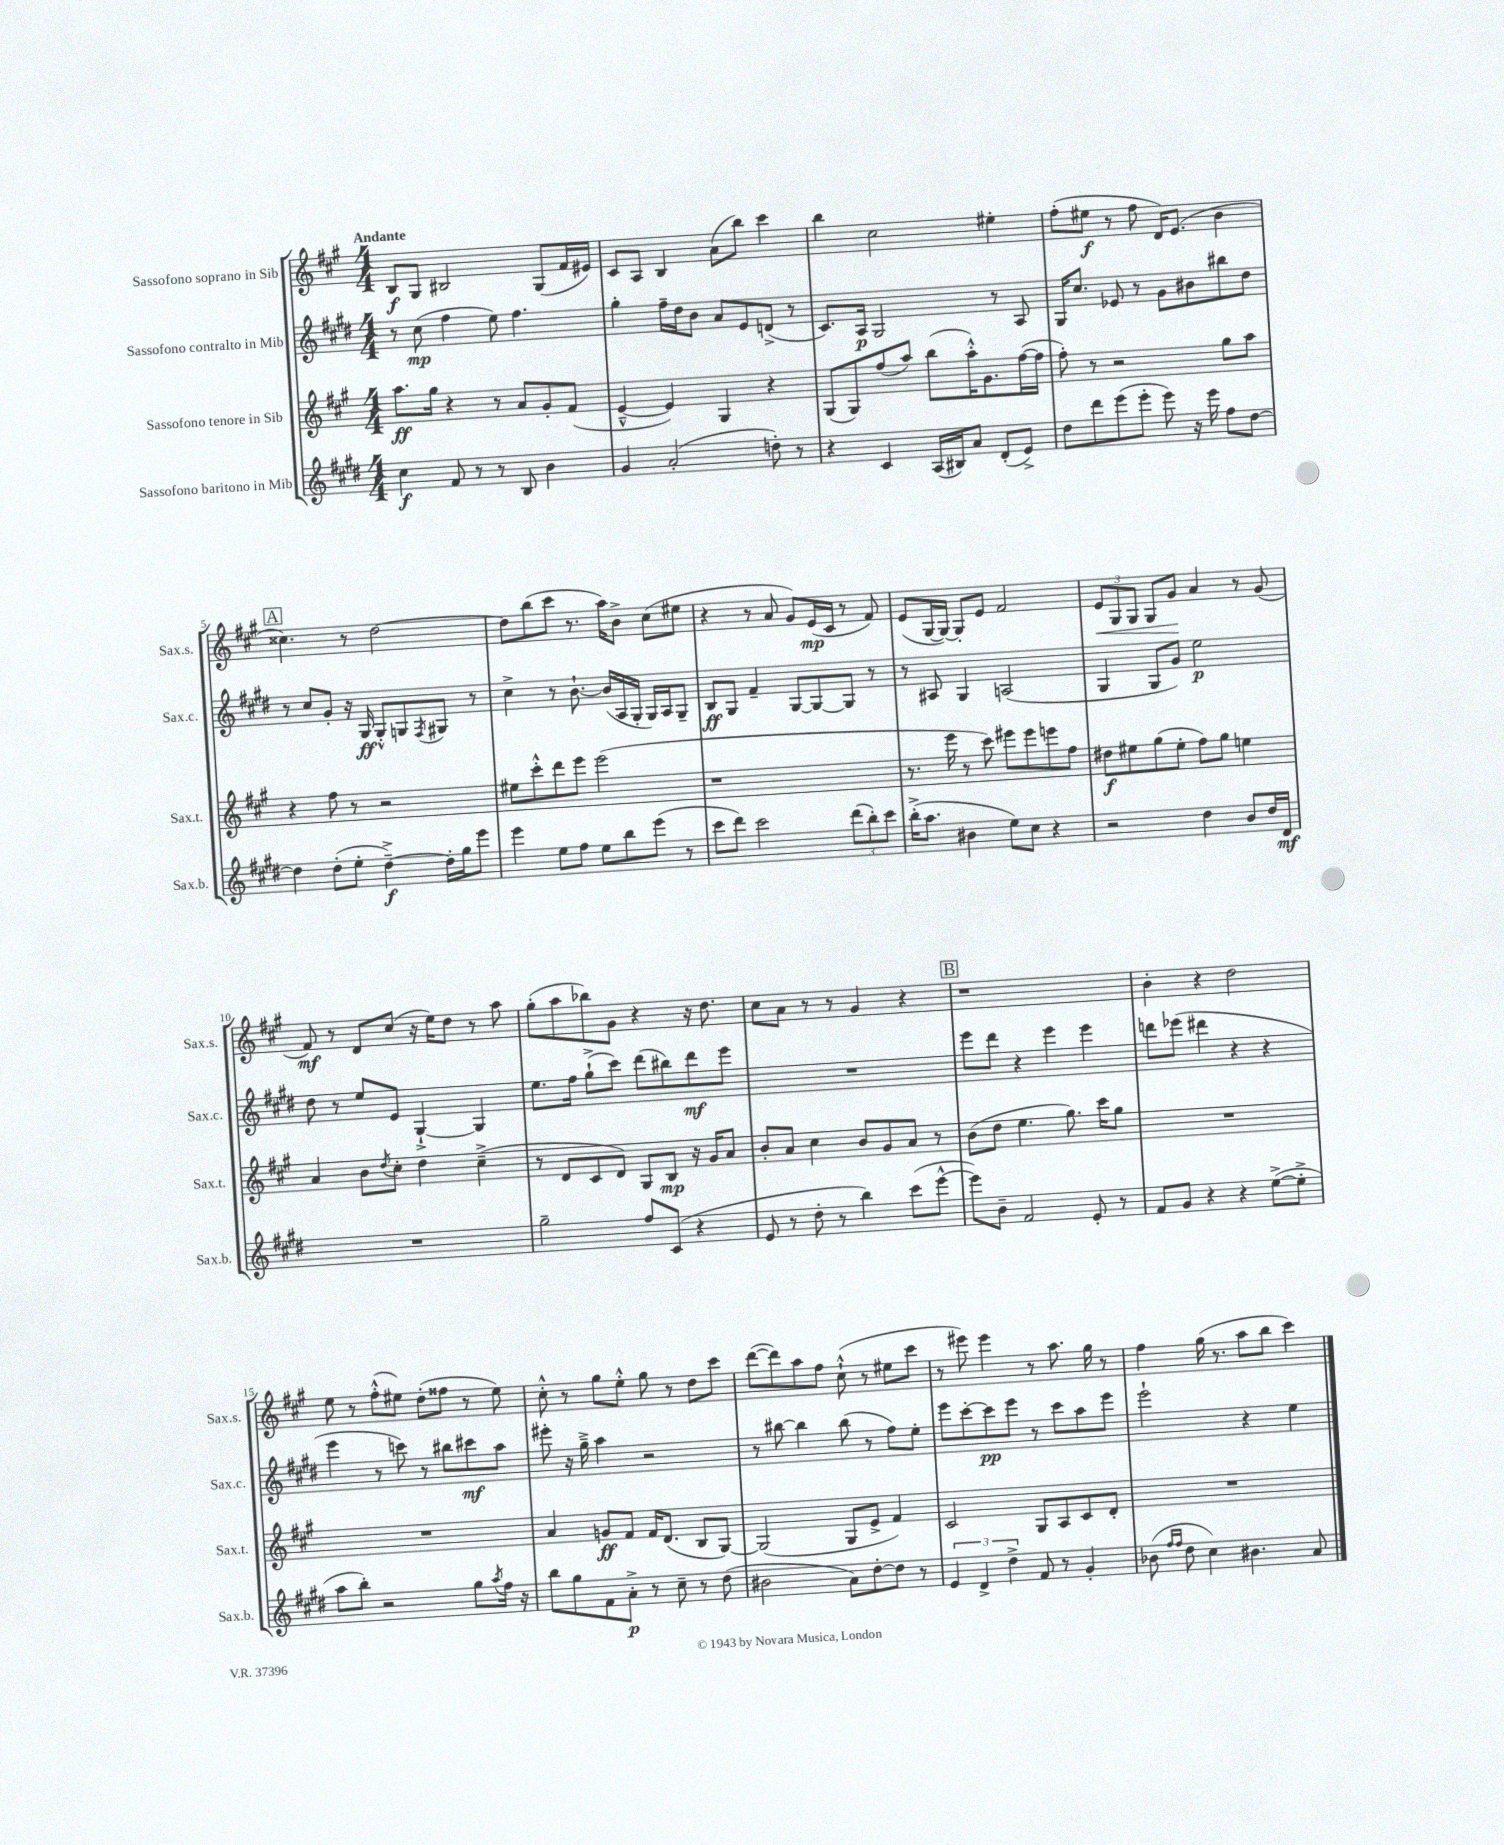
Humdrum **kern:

**kern	**kern	**kern	**kern
*staff4	*staff3	*staff2	*staff1
*clefG2	*clefG2	*clefG2	*clefG2
*k[f#c#g#d#]	*k[f#c#g#]	*k[f#c#g#d#]	*k[f#c#g#]
*M4/4	*M4/4	*M4/4	*M4/4
4cc#	8.aa	8r	8B
.	.	(8cc#	8G#
.	16gg#	.	.
8f#	4r	4ff#	2B#
8r	.	.	.
8r	8r	8ee)	.
8B	8a	4.ff#	.
4b	8g#'	.	(8G#
.	(8f#	.	16f#
.	.	.	16e#)
=	=	=	=
4g#	[4e~^^	4gg#'	8c#
.	.	.	8A
(2a'	4e])	16ff#~	4B
.	.	16dd#	.
.	.	8b	.
.	4G#	8a	(8a
.	.	8e	8bb)
8dd')	4r	(8d^	4ccc#
8r	.	8r	.
=	=	=	=
4r	(8G#	8.c#)	4bb
.	8G#)	.	.
.	.	16A	.
4c#	(8ff#	2G#	2cc#
.	8aa)	.	.
(16A	(8bb	.	.
16B#)	.	.	.
8a	16aa'^^)	.	.
.	8.g#	.	.
(8d#'	.	8r	4ee#'
8e^)	([16ff#	8A	.
.	16ff#]	.	.
=	=	=	=
8dd#	8ff#')	16G#	(8ff#'
.	.	8.cc#	.
8ddd#	8r	.	8ee#
(8eee	2r	8e-	8r
8eee'	.	8r	8ff#
8eee)	.	8g#	16d)
.	.	.	(8.e
16r	.	8b#	.
16eee	.	.	.
8ff#	8gg#	8bb#	4b
[8dd#	8aa	8dd#	.
=	=	=	=
4dd#]	4r	8r	4.cc##)
.	.	8cc#	.
(8dd#'	8ff#	8g#'	.
8ee'	8r	16r	8r
.	.	16G#	.
[4dd#~^)	2r	8G#'^^	[2dd
.	.	8G	.
.	.	8qF#	.
16dd#']	.	8G#	.
16gg#	.	.	.
8eee	.	8r	.
=	=	=	=
4eee	8ee#	4cc#^	8dd]
.	8ccc#'^^	.	(8bb
8ee	8ddd	8r	8ccc#
8ff#	8eee	[8.b`	8.r
8ee	(2eee	.	.
.	.	(16b]	16aa)
8bb	.	16A	8b^
.	.	16G#'	.
(8eee	.	16G#)	(8cc#
.	.	16A	.
8r	.	8G#~	8ee#
=	=	=	=
8ccc#	1r	8B	4r
8ddd#)	.	8G#	.
2ccc#	.	4f#~	8r
.	.	.	8a
.	.	[8G#	8g#)
.	.	8G#_	(16e
.	.	.	16c#
(12ddd#	.	8G#]	8r
12bb')	.	.	.
.	.	8r	8f#)
12ccc#	.	.	.
=	=	=	=
(16bb'^	8.r	8r	(8e
8.aa	.	.	.
.	.	8A#	[16G#
.	16eee	.	16G#_)
4b#	8r	4G#	8G#']
.	8ccc#)	.	8e
8ee)	8eee#	(2A	2f#
8cc#	8eee#	.	.
4r	8eee	.	.
.	8ff#	.	.
=	=	=	=
2r	8dd#	4G#	12e
.	.	.	12G#
.	8ee#	.	.
.	.	.	12G#
.	(8gg#	8G#	8G#
.	8ee#'	8g#)	8g#
4dd#	8ff#)	2ee	4a
.	8gg#	.	.
8b	4ee	.	8r
16dd#	.	.	(8g#
16d#	.	.	.
=	=	=	=
1r	4a	8dd#	8f#)
.	.	8r	8r
.	8b	8ee	8d
.	8qdd	.	.
.	8cc#'	8e	(8cc#
.	4dd	[4G#`^	16r
.	.	.	16ee)
.	.	.	8dd
.	(4cc#~^	4G#]	8r
.	.	.	8aa
=	=	=	=
2gg#~	8r	8.ee	(8gg#'
.	8d	.	8aa
.	.	16ff#	.
.	8c#	(8gg#`^	8bb-)
.	8d)	8ccc#)	8g#
8ff#	8G#	(8ddd#	4r
(8c#	8B	8bb#)	.
4r	16r	8ddd#	16r
.	16g#	.	8.dd
.	8a	8eee	.
=	=	=	=
8e	8b'	1r	8cc#
8r	8a	.	8a
8dd#'	4cc#	.	8r
8r	.	.	8r
4bb)	8b	.	4g#
.	8g#	.	.
(8ccc#	8a	.	4r
[8eee^^	8r	.	.
=	=	=	=
8eee])	(8b	8eee	1r
8b~	8dd	8ddd#	.
2f#	4.ee	4r	.
.	.	4eee	.
.	8.gg#)	.	.
8e'	.	4eee	.
.	16ccc#	.	.
8r	8gg#	.	.
=	=	=	=
8f#	1r	8ddd	4b'
8g#	.	(8eee-	.
4r	.	4ddd#	4r
4r	.	4r	2dd
([8ee^	.	4r	.
8ee'^]	.	.	.
=	=	=	=
8aa	1r	4eee	8ee
8bb')	.	.	8r
2r	.	8r	(8ff#'^^
.	.	8ccc)	8ee#)
.	.	8r	(8dd'
.	.	8bb#	8ff##
8gg#	.	8ccc#	8r
8qaa	.	.	.
16ff#	.	8aa	8ee#)
16r	.	.	.
=	=	=	=
8bb	4a	8eee#'	8cc#'^^
8gg#	.	16r	8r
.	.	16gg#~^	.
8f#	8g	4aa	8gg#
8a'^	8f#	.	8ee'^^
8r	16f#	2r	8gg#
.	(8.d	.	.
8cc#~	.	.	8r
8r	8B	.	8dd
(8dd#	[8G#)	.	8ccc#
=	=	=	=
2b#	(2G#]	8r	([8ddd
.	.	[8bb#	8ddd])
.	.	4bb#]	8aa
.	.	.	8ff#
8a)	8G#	(8bb#	(8cc#`^^
[8dd#'	8e^	8r	8r
8dd#]	4f#)	8ff#)	8ee#
8r	.	8ee'	8ccc#
=	=	=	=
6e	2c#	8eee	8r
.	.	[8ccc#'	8eee#)
6d#^	.	.	.
.	.	8ccc#]	4eee#
6dd#^	.	.	.
.	.	8eee	.
8f#	8G#	8r	8r
8r	8A	8ccc#	8.aa
4g#'	8c#	8aa	.
.	.	.	16gg#
.	8d'	8eee	8r
=	=	=	=
(8b-	1r	2eee`	4ff#
16qqff#	.	.	.
16qqff#	.	.	.
8dd#	.	.	.
4cc#)	.	.	(16gg#
.	.	.	8.r
4.b#	.	4r	8aa
.	.	.	8bb
.	.	4ee	4ccc#)
8a	.	.	.
==	==	==	==
*-	*-	*-	*-
